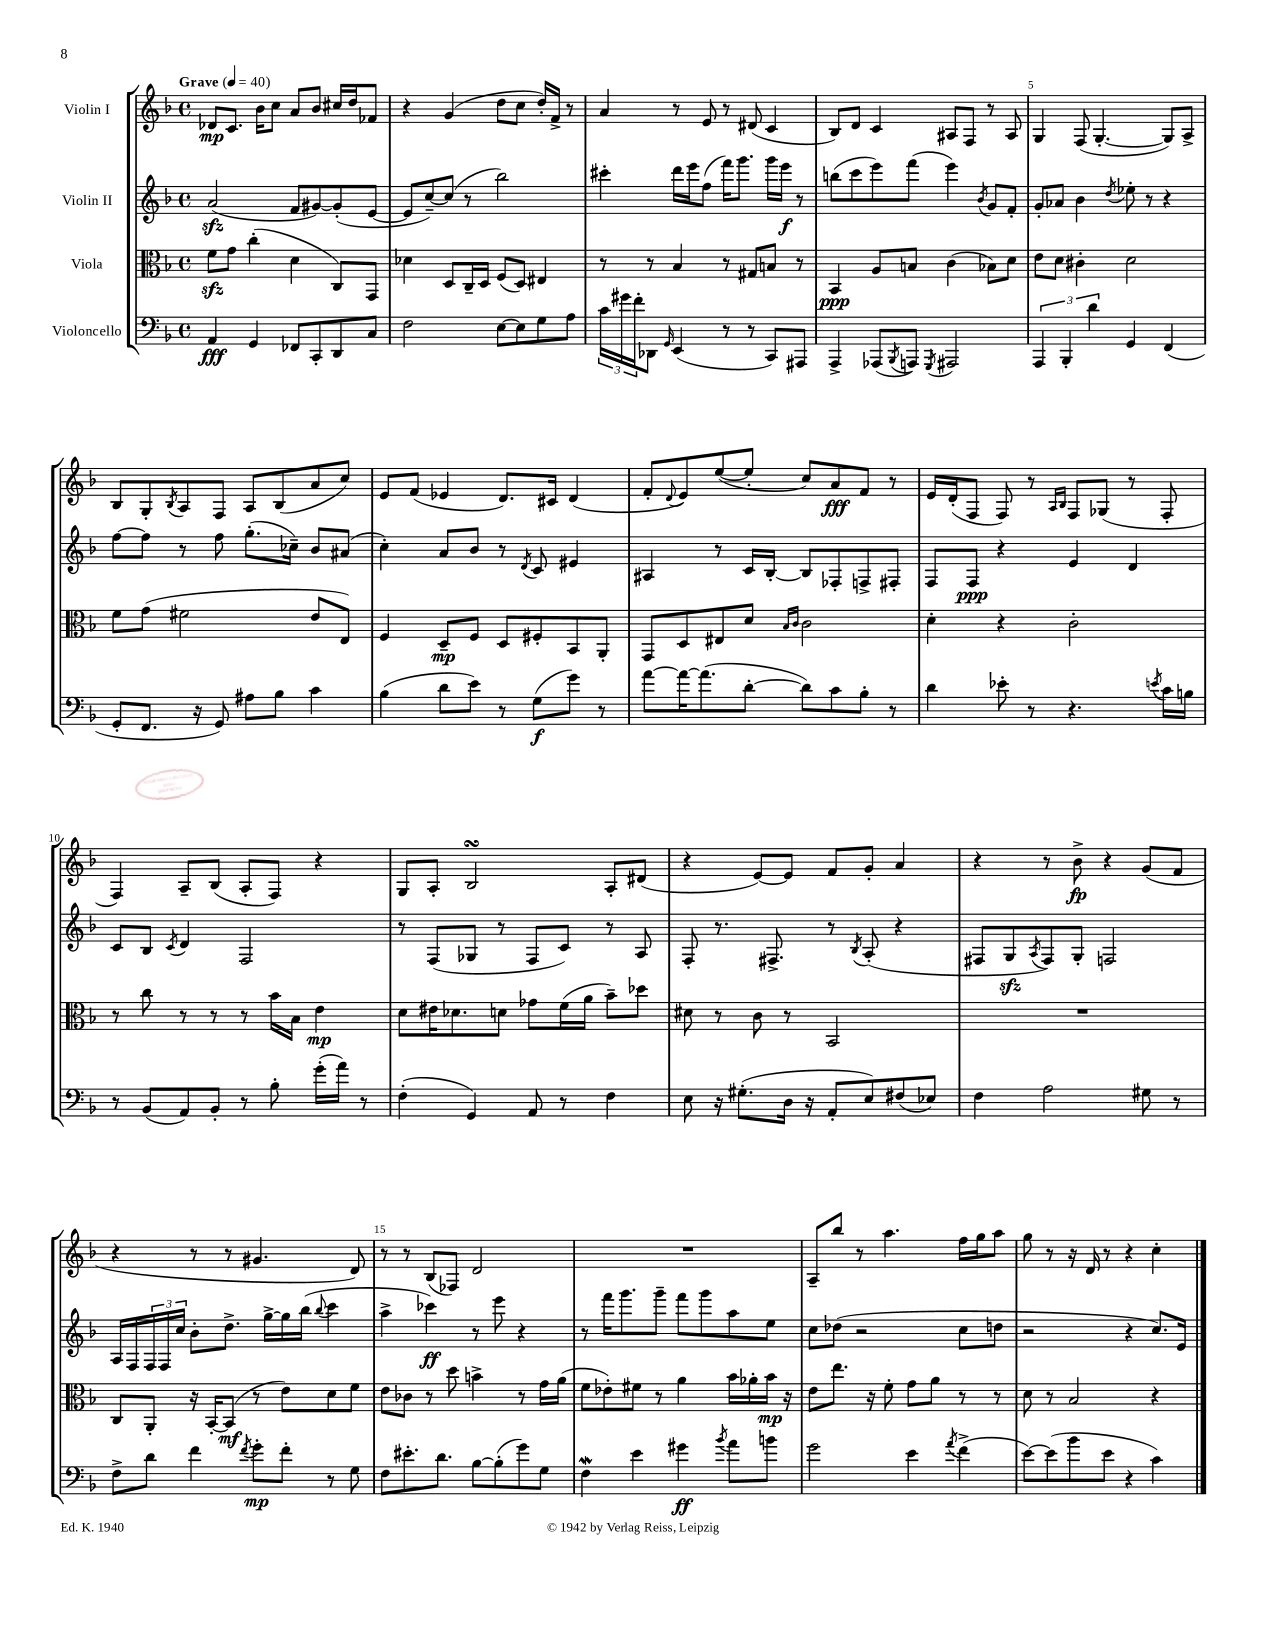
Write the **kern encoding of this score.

**kern	**kern	**kern	**kern
*staff4	*staff3	*staff2	*staff1
*clefF4	*clefC3	*clefG2	*clefG2
*k[b-]	*k[b-]	*k[b-]	*k[b-]
*M4/4	*M4/4	*M4/4	*M4/4
*met(c)	*met(c)	*met(c)	*met(c)
*MM40	*MM40	*MM40	*MM40
4AA	8f	(2a	8d-
.	8g	.	8.c
4GG	(4cc'	.	.
.	.	.	16b-
.	.	.	8cc
8FF-	4d	8f	8a
8CC'	.	[8g#)	8b-
8DD	8C)	(8g#']	16cc#
.	.	.	16dd
8C	8GG	[8e	8f-
=	=	=	=
2F	4d-	8e]	4r
.	.	[8cc~)	.
.	8D	(8cc]	(4g
.	16C~	8r	.
.	16D	.	.
[8E	(8F	2bb-)	8dd
8E]	8D)	.	8cc
8G	4E#	.	16dd')
.	.	.	16f^
8A	.	.	8r
=	=	=	=
24c	8r	4ccc#'	4a
24g#	.	.	.
24f'	.	.	.
8DD-	8r	.	.
16qqGG	.	.	.
(4EE	4B-	16ddd	8r
.	.	16eee	.
.	.	(8ff	8e
8r	8r	16fff)	8r
.	.	8.ggg	.
8r	8G#	.	(8d#
8CC)	8B	16ggg	4c
.	.	16eee	.
8AAA#	8r	8r	.
=	=	=	=
4AAA^	4BB-	(8bb	8B-)
.	.	8ccc	8d
(8AAA-	8A	8eee)	4c
8qBBB-	.	.	.
8AAA)	8B	(8fff	.
8qGGG	.	.	.
2AAA#	(4c	4eee)	8A#
.	.	.	8F
.	.	8qb-	.
.	8B-)	8g	8r
.	8d	8f'	8A#
=	=	=	=
6AAA	8e	8g'	4G
.	8d	8a-	.
6BBB-'	.	.	.
.	4c#'	4b-	(8F
6d	.	.	.
.	.	.	[4.G'
.	.	8qdd	.
4GG	2d	8ee-'	.
.	.	8r	.
(4FF	.	4r	8G])
.	.	.	8A^
=	=	=	=
8GG'	8f	[8ff	8B-
8.FF	(8g	8ff]	8G'
.	.	.	8qB-
.	2f#	8r	8A
16r	.	.	.
8GG)	.	8ff	8F
8A#	.	(8.gg'	8A
8B-	.	.	(8B-
.	.	16cc-~)	.
4c	8e	8b-	8a
.	8E)	(8a#	8cc)
=	=	=	=
(4B-	4F	4cc')	8e
.	.	.	(8f
8d	8D~	8a	4e-
8e)	8F	8b-	.
8r	8D	8r	8.d)
.	.	8qd	.
(8G	8F#'	8c	.
.	.	.	16c#
8g)	8BB-	4e#	(4d
8r	8AA'	.	.
=	=	=	=
[8a	8GG	4A#	8f'
.	.	.	8qqd
16a_	8D	.	8e)
(8.a]	.	.	.
.	8E#	8r	([8ee
[8d'	8d	16c	8ee']
.	.	[16B-'	.
.	16qqB-	.	.
.	16qqc	.	.
8d])	2c	8B-]	8cc)
8c	.	8F-'	8a
8B-'	.	8F^	8f
8r	.	8F#'	8r
=	=	=	=
4d	4d'	8F	16e
.	.	.	(16d'
.	.	8F	8F
8e-'	4r	4r	8F)
8r	.	.	8r
.	.	.	16qqA
.	.	.	16qqB-
4.r	2c'	4e	8F
.	.	.	(8G-
.	.	4d	8r
8qe	.	.	.
16c	.	.	8F'
16B	.	.	.
=	=	=	=
8r	8r	8c	4F)
(8BB-	8cc	8B-	.
.	.	8qc	.
8AA)	8r	4d	8A~
8BB-'	8r	.	(8B-
8r	8r	2F	8A'
8B-'	16b-	.	8F)
.	16B-	.	.
(16g'	4e	.	4r
16a)	.	.	.
8r	.	.	.
=	=	=	=
(4F'	8d	8r	8G
.	16e#	(8F	8A'
.	8.d-	.	.
4GG)	.	8G-	2B-
.	8d	8r	.
8AA	8g-	8F	.
8r	(16f	8c)	.
.	16a	.	.
4F	8b-~)	8r	8A'
.	8dd-	8A	(8d#
=	=	=	=
8E	8d#	8F'	4r
16r	8r	8.r	.
(8.G#'	.	.	.
.	8c	.	[8e)
.	.	8.F#^	.
16D	8r	.	8e]
16r	.	.	.
8AA'	2BB-	8r	8f
.	.	8qB-	.
8E)	.	(8A'	8g'
(8F#	.	4r	4a
8E-)	.	.	.
=	=	=	=
4F	1r	8F#	4r
.	.	8G	.
.	.	8qA	.
2A	.	8F#)	8r
.	.	8G'	8b-^
.	.	2F	4r
8G#	.	.	(8g
8r	.	.	8f
=	=	=	=
8F^	8C	16A	4r
.	.	16F	.
8d	8AA'	24F	.
.	.	24F	.
.	.	24cc	.
4f	16r	8b-'	8r
.	[16BB-'	.	.
.	(8BB-]	8.dd^	8r
8qf	.	.	.
8g'	8r	.	4.g#
.	.	[16gg^	.
8f'	8e)	16gg]	.
.	.	(16bb-	.
.	.	8qqbb-	.
8r	8d	4ccc	.
8G	8f	.	8d)
=	=	=	=
8F	8e	4aa^	8r
8.e#'	8c-	.	8r
.	8r	4ccc-)	(8B-
8.d	.	.	.
.	8dd	.	8F-)
[8B-	4b^	8r	2d
(8B-']	.	8eee	.
8g)	8r	4r	.
8G	16g	.	.
.	(16a	.	.
=	=	=	=
4F	8f	8r	1r
.	8e-')	16fff	.
.	.	8.ggg	.
4e	8f#	.	.
.	8r	8ggg~	.
4g#	4a	8fff	.
.	.	8ggg	.
8qb-	.	.	.
8a	16b-	8aa	.
.	16a-'	.	.
8b	16b-	8ee	.
.	16r	.	.
=	=	=	=
2g	8e	8cc	8A~
.	8.ee	(8dd-	8bb-
.	.	2r	8r
.	16r	.	.
.	8f'	.	4.aa
4e	8g	.	.
.	8a	.	.
8qa	.	.	.
(4f^	8r	8cc	16ff
.	.	.	16gg
.	8r	8dd	8aa
=	=	=	=
[8e)	8d	2r	8gg
(8e]	8r	.	8r
8b-	2B-	.	16r
.	.	.	16d
8e	.	.	8r
4r	.	4r	4r
4c)	4r	8.cc)	4cc'
.	.	16e	.
==	==	==	==
*-	*-	*-	*-
